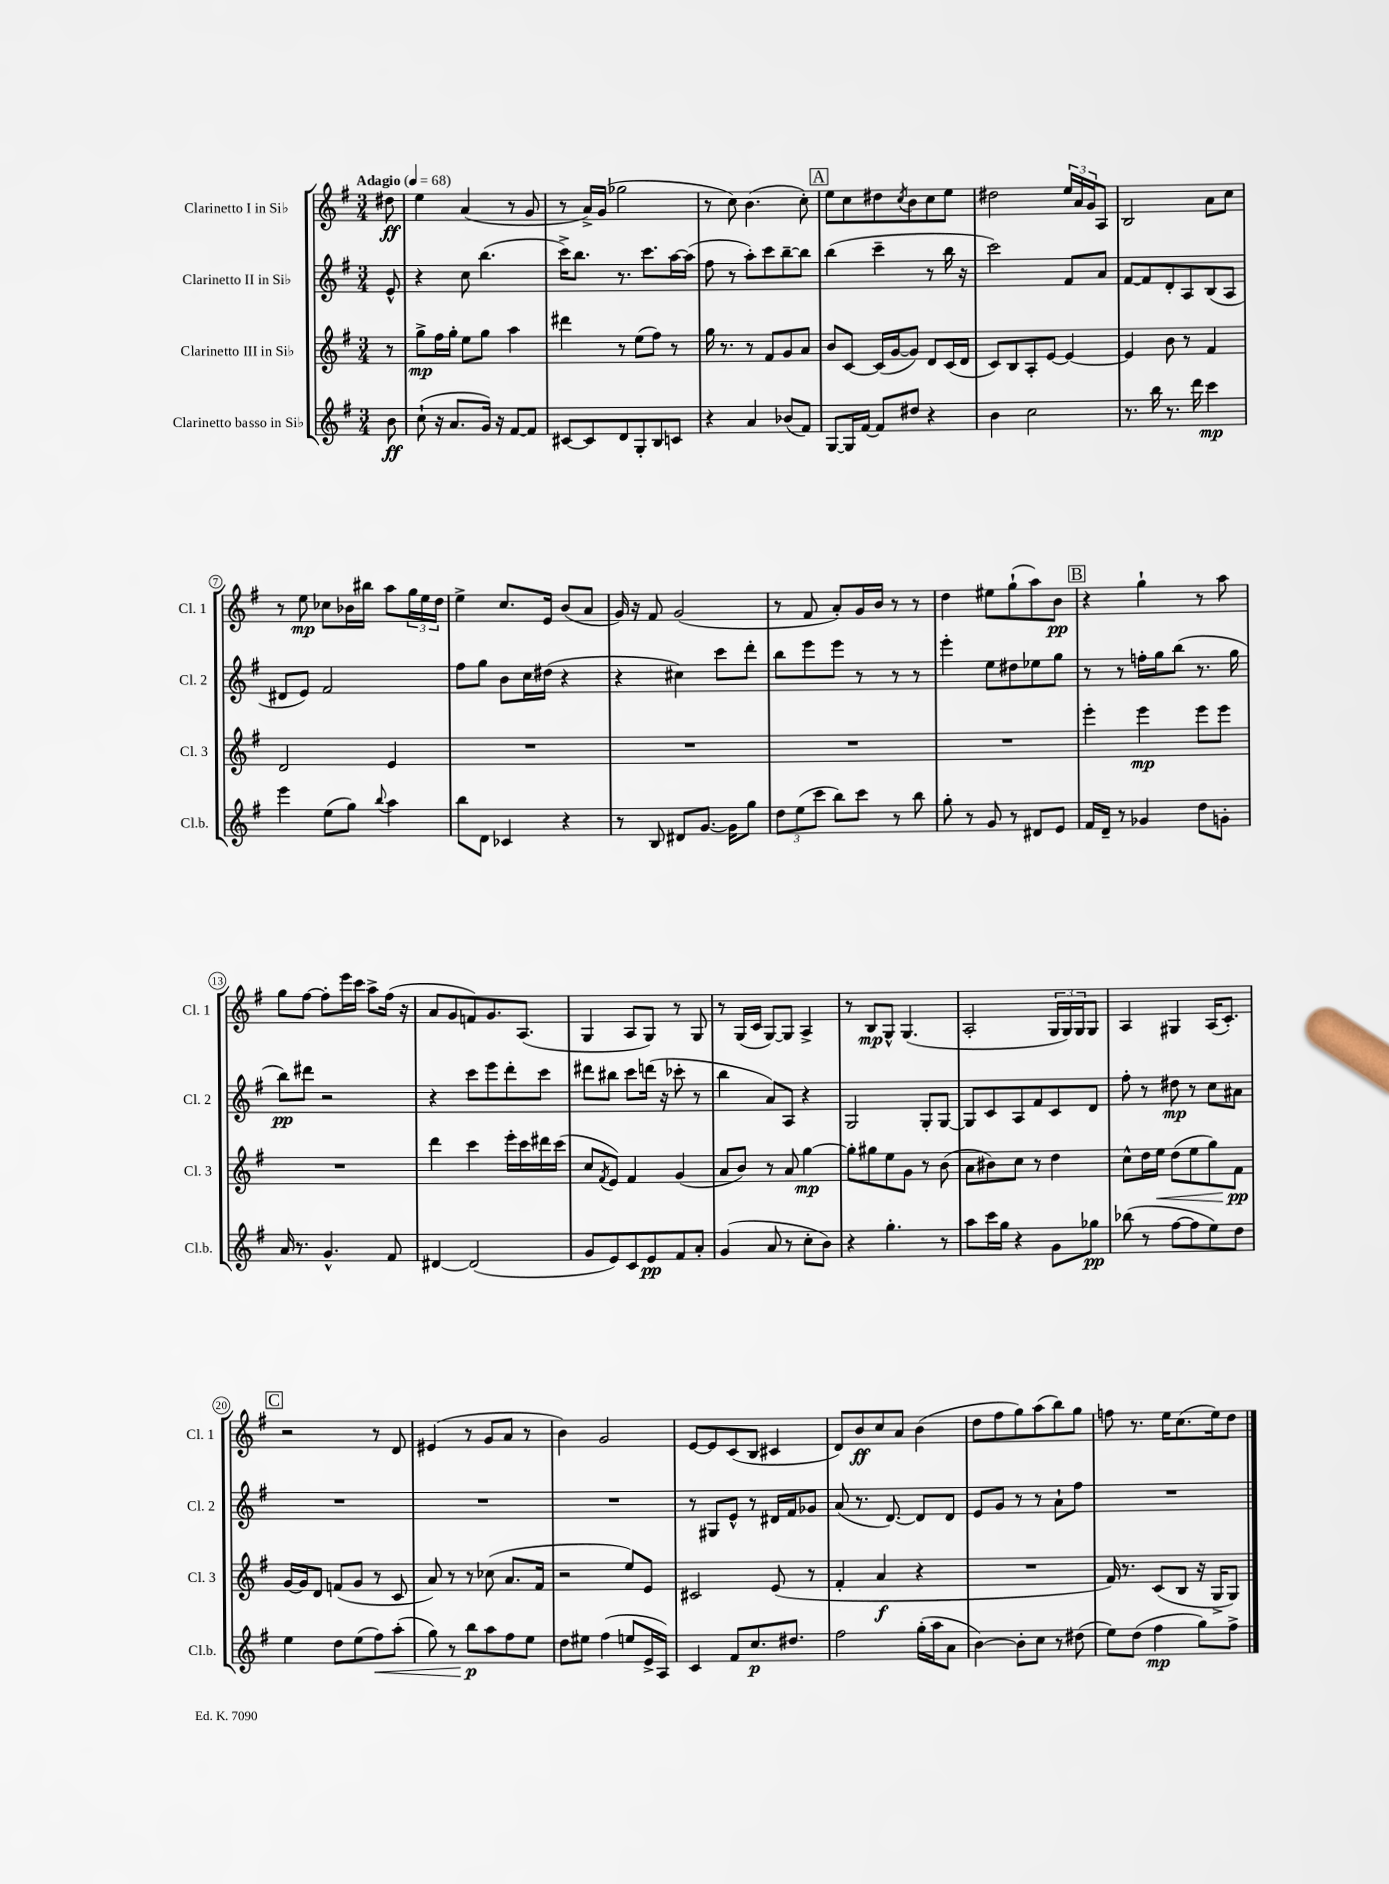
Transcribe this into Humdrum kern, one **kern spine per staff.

**kern	**kern	**kern	**kern
*staff4	*staff3	*staff2	*staff1
*clefG2	*clefG2	*clefG2	*clefG2
*k[f#]	*k[f#]	*k[f#]	*k[f#]
*M3/4	*M3/4	*M3/4	*M3/4
*MM68	*MM68	*MM68	*MM68
8b	8r	8e^^	8dd#
=	=	=	=
(8cc`	8gg^	4r	4ee
16r	16ff#	.	.
8.a	16gg'	.	.
.	8ee	8cc	(4a
16g)	8gg	(4.bb	.
16r	.	.	.
[8f#	4aa	.	8r
8f#]	.	.	8g
=	=	=	=
[8c#	4ddd#	16ccc^)	8r
.	.	8.bb	.
8c#]	.	.	16a^)
.	.	.	(16g
8d	8r	8.r	2gg-
8G'	(8ee	.	.
.	.	8.ccc	.
8B	8ff#)	.	.
8c	8r	[16aa	.
.	.	(16aa]	.
=	=	=	=
4r	16gg	8ff#	8r
.	8.r	.	.
.	.	8r	8cc)
4a	8r	8aa')	(4.b
.	8f#	8ccc	.
(8b-	8g	[8bb~	.
8f#)	8a	8bb]	8cc')
=	=	=	=
[8G	8b	(4bb	8ee
16G]	[8c	.	8cc
[16f#	.	.	.
8f#]	(16c]	4ccc~	8dd#
.	[16g	.	.
.	.	.	8qcc
8dd#	8g])	.	8b
4r	8d	8r	8cc
.	(16c	16bb	8ee
.	16d	16r	.
=	=	=	=
4b	8c)	2ccc)	2dd#
.	8B	.	.
2cc	8A'	.	.
.	[8e	.	.
.	4e_	8f#	24ee
.	.	.	24a
.	.	.	24g
.	.	8a	8A
=	=	=	=
8.r	4e]	[8f#	2B
.	.	8f#]	.
16bb	.	.	.
8.r	8b	8d'	.
.	8r	8A	.
16ddd	.	.	.
4ccc	4f#	(8B	8a
.	.	8A	8cc
=	=	=	=
4eee	2d	8d#	8r
.	.	8e)	8ee
(8ee	.	2f#	8cc-
8gg)	.	.	16b-
.	.	.	16bb#
8qqbb	.	.	.
4aa	4e	.	8aa
.	.	.	24gg
.	.	.	24ee
.	.	.	24dd
=	=	=	=
8bb	2.r	8ff#	4ee^
8d	.	8gg	.
4c-	.	8b	8.cc
.	.	16cc	.
.	.	(16dd#	16e
4r	.	4r	(8b
.	.	.	8a
=	=	=	=
8r	2.r	4r	16g)
.	.	.	16r
8B	.	.	8f#
8d#	.	4cc#)	(2g
[8.g	.	.	.
.	.	8ccc	.
16g]	.	.	.
8gg	.	8ddd'	.
=	=	=	=
12dd	2.r	8bb	8r
(12ee	.	.	.
.	.	8eee	8f#
12ccc	.	.	.
8bb)	.	8eee	8a')
8ccc	.	8r	16g
.	.	.	16b
8r	.	8r	8r
8bb	.	8r	8r
=	=	=	=
8gg'	2.r	4eee'	4dd
8r	.	.	.
8g	.	8ee	8ee#
8r	.	8dd#	(8gg`
8d#	.	8ee-	8aa)
8e	.	8gg	8b
=	=	=	=
16f#	4eee'	8r	4r
16d~	.	.	.
8r	.	8r	.
4g-	4eee	16ff'	4gg`
.	.	16gg	.
.	.	(8bb	.
8dd	8eee	8.r	8r
8g'	8eee	.	8aa
.	.	16gg	.
=	=	=	=
16a	2.r	8bb)	8gg
8.r	.	.	.
.	.	8ddd#	[8ff#
4.g^^	.	2r	8ff#']
.	.	.	16eee
.	.	.	16ccc
.	.	.	8aa^
8f#	.	.	(16ff#
.	.	.	16r
=	=	=	=
[4d#	4ddd	4r	8a
.	.	.	8g
(2d#]	4ccc	8ccc	8f)
.	.	8eee	8.g
.	16eee'	8ddd'	.
.	16ccc	.	(8.A
.	16ddd#	8ccc	.
.	(16ccc	.	.
=	=	=	=
8g	8cc	8ddd#	4G
.	8qf#	.	.
8e)	8e)	8bb#	.
8c	4f#	8ccc	8A
8e	.	(16ddd	8G)
.	.	16r	.
8f#	(4g	8ccc-'	8r
8a'	.	8r	8G
=	=	=	=
(4g	8a	4bb	8r
.	8b)	.	(16G
.	.	.	16c
8a	8r	8a)	[8G)
8r	8a	8A	8G]
8cc'	[4gg	4r	4A^
8b)	.	.	.
=	=	=	=
4r	8gg']	2G	8r
.	8gg#	.	8B
4.gg'	8ee	.	8G^^
.	8g	.	(4.G
.	8r	8G'	.
8r	(8b	[8G	.
=	=	=	=
8aa	8a	8G]	2A'
16ccc	8b#)	8c	.
16gg	.	.	.
4r	8cc	8A	.
.	8r	8f#	.
8g	4dd	8c	24G
.	.	.	24G)
.	.	.	24G
8gg-	.	8d	8G
=	=	=	=
(8bb-	8cc^^	8ff#'	4A
8r	16dd	8r	.
.	16ee	.	.
[8ff#	(8dd	8dd#	4G#
8ff#]	8ee	8r	.
8ee)	8gg)	8cc	(16A
.	.	.	8.c')
8dd	8f#	8a#	.
=	=	=	=
4ee	[16g	2.r	2r
.	16g]	.	.
.	8d	.	.
8dd	(8f	.	.
(8ee	8g	.	.
8ff#)	8r	.	8r
(8aa'	8c	.	8d
=	=	=	=
8gg)	8a)	2.r	(4e#
8r	8r	.	.
8bb	8r	.	8r
8aa	(8cc-	.	8g
8ff#	8.a	.	8a
8ee	.	.	8r
.	16f#	.	.
=	=	=	=
8dd	2r	2.r	4b)
8ee#	.	.	.
(4ff#	.	.	2g
8ee	8ee)	.	.
16e^	8e	.	.
16A)	.	.	.
=	=	=	=
4c	2c#	8r	[8e
.	.	8G#	8e]
8f#	.	8e^^	(8c
8.cc	.	8r	8B
.	(8e	16d#	4c#
8.dd#	.	16f#	.
.	8r	8g-	.
=	=	=	=
2ff#	4f#'	(8a	8d)
.	.	8.r	8b
.	4a	.	8cc
.	.	[8.d)	.
.	.	.	8a
(16gg'	4r	8d]	(4b
16aa	.	.	.
8a	.	8d	.
=	=	=	=
[4b)	2.r	8e	8dd
.	.	8g	8ff#
8b']	.	8r	8gg)
8cc	.	8r	(8aa
8r	.	8a`	8bb)
(8dd#	.	8ff#	8gg
=	=	=	=
8ee)	16f#)	2.r	8ff
.	8.r	.	.
(8dd	.	.	8.r
4ff#	(8c	.	.
.	.	.	16ee
.	8B	.	(8.cc
8gg)	16r	.	.
.	16G^	.	16ee)
8ff#^	8G)	.	8dd
==	==	==	==
*-	*-	*-	*-
